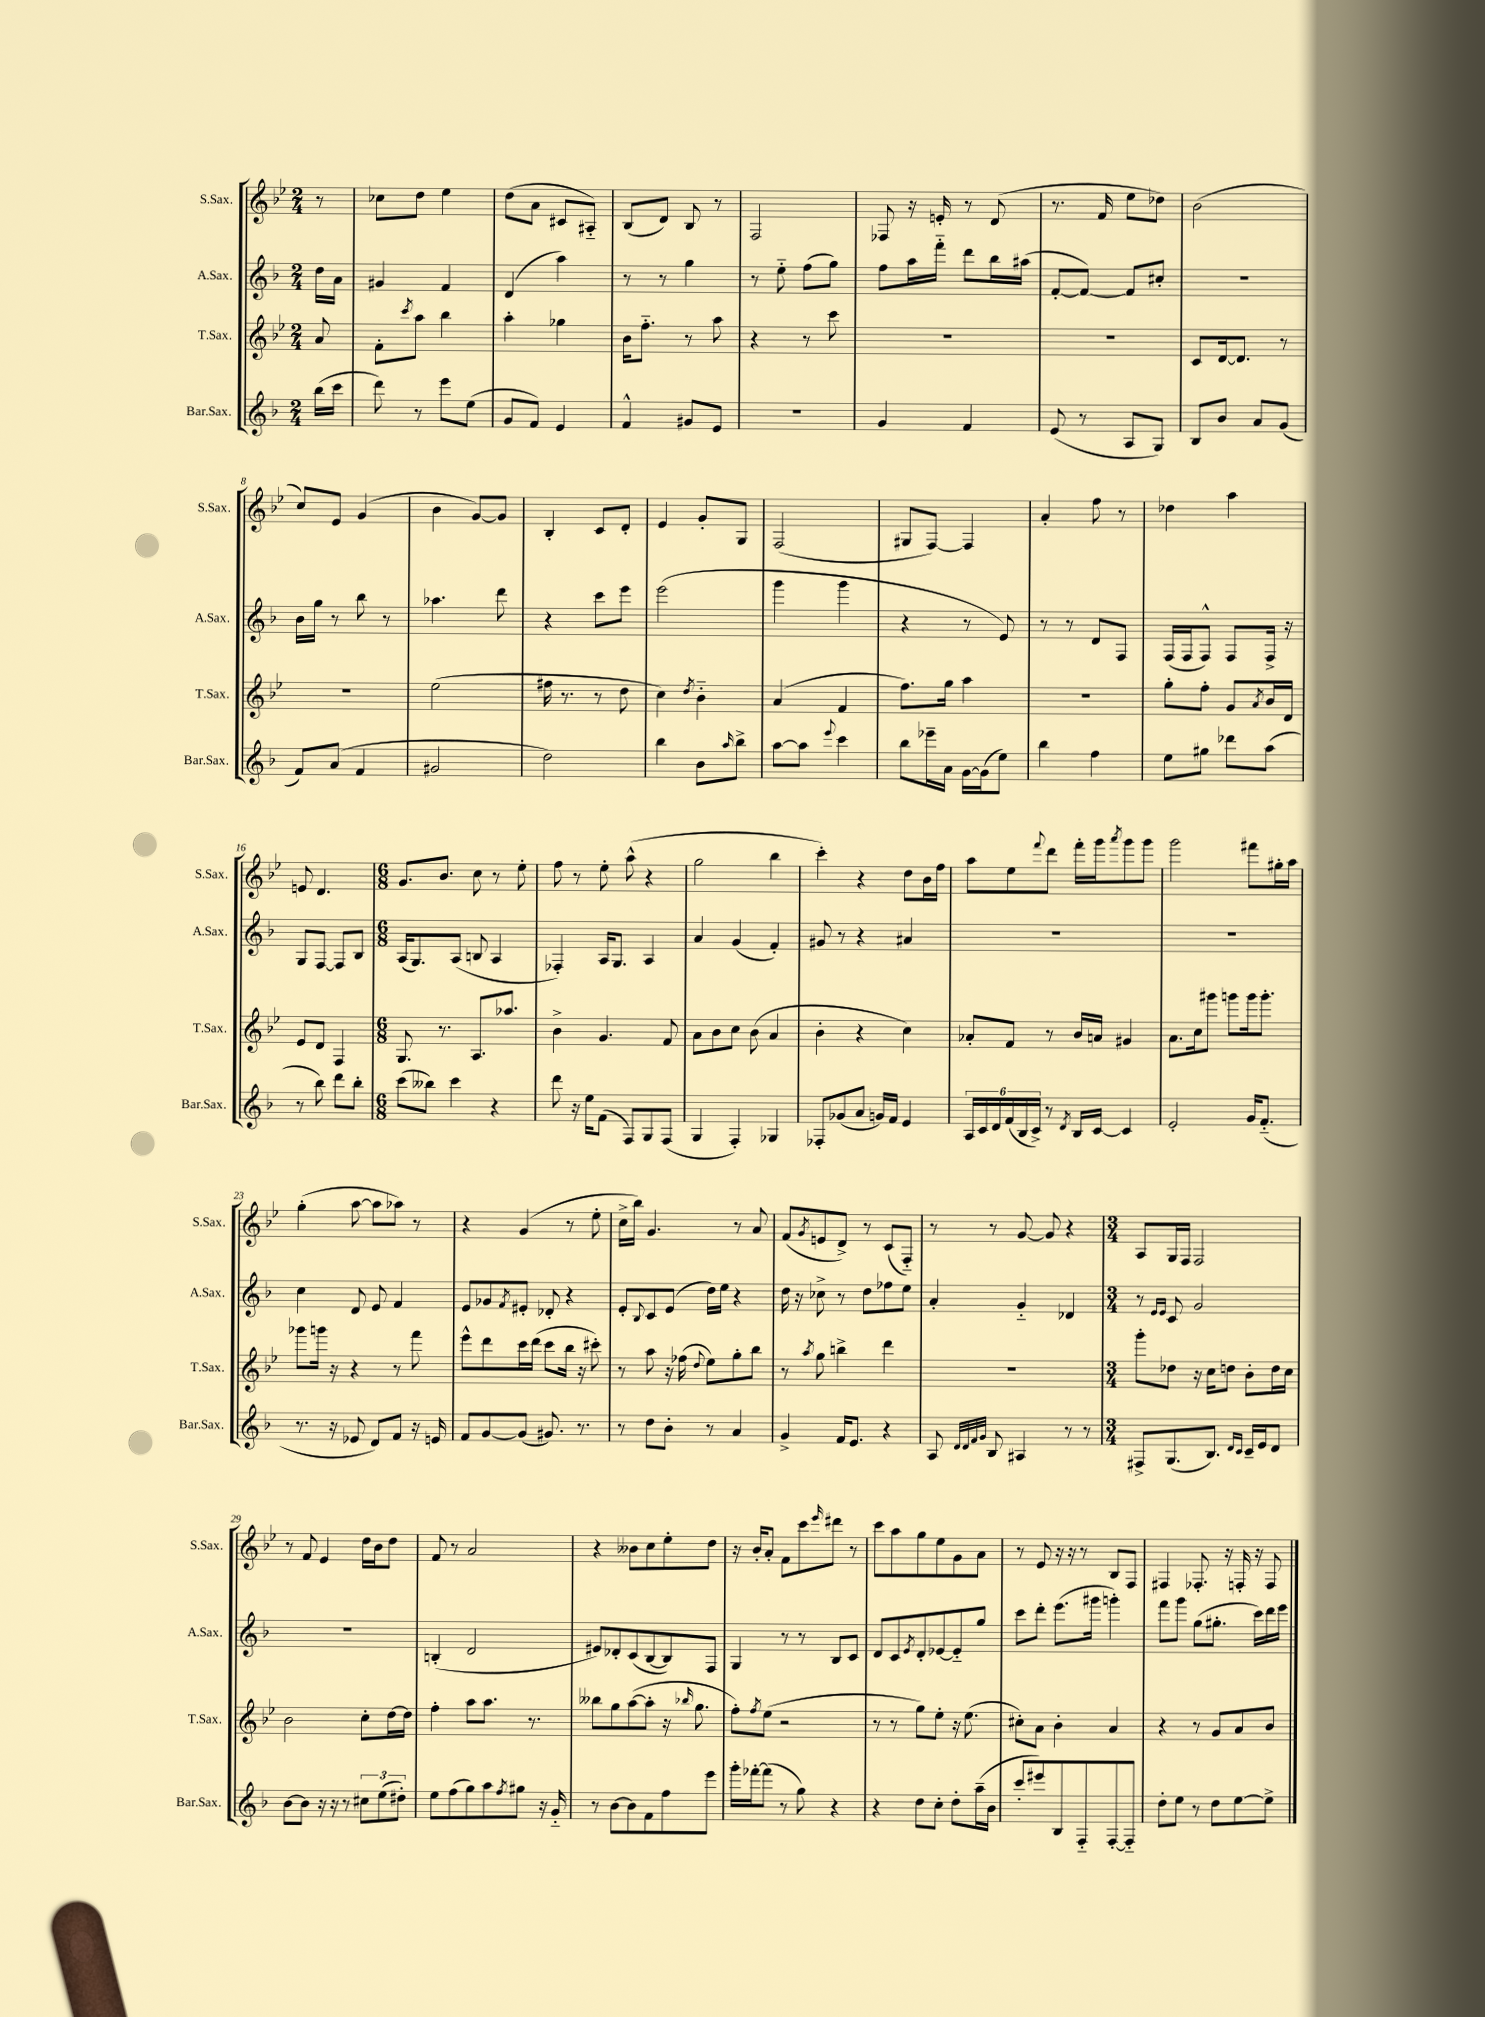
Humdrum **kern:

**kern	**kern	**kern	**kern
*part4	*part3	*part2	*part1
*staff4	*staff3	*staff2	*staff1
*I"Bar.Sax.	*I"T.Sax.	*I"A.Sax.	*I"S.Sax.
*I'Bar.Sax.	*I'T.Sax.	*I'A.Sax.	*I'S.Sax.
*clefG2	*clefG2	*clefG2	*clefG2
*k[b-]	*k[b-e-]	*k[b-]	*k[b-e-]
*M2/4	*M2/4	*M2/4	*M2/4
=	=	=	=
(16bb-\LL	8a/	16dd\LL	8r
16ccc\JJ	.	16a\JJ	.
=1	=1	=1	=1
8ddd\)	8f'\L	4g#X/	8cc-X\L
.	8qccc/	.	.
8r	8aa\J	.	8dd\J
8eee\L	4bb-\	4f/	4ee-\
(8ee\J	.	.	.
=2	=2	=2	=2
8g/L	4aa'\	(4d/	(8dd\L
8f/J)	.	.	8a\J
4e/	4gg-X\	4aa\)	8c#X/L
.	.	.	8A#X/J)
=3	=3	=3	=3
4f^^/	16b-\KL	8r	(8B-/L
.	8.ff\J	.	.
.	.	8r	8d/J)
8g#X/L	8r	4gg\	8B-/
8e/J	8aa\	.	8r
=4	=4	=4	=4
2r	4r	8r	2F/
.	.	8ee\	.
.	8r	(8ff\L	.
.	8ccc\	8gg\J)	.
=5	=5	=5	=5
4g/	2r	8ff\L	8F-X/
.	.	16aa\L	16r
.	.	16fff\JJ	16en'/
4f/	.	8ddd\L	8r
.	.	16bb-\L	(8d/
.	.	(16aa#X\JJ	.
=6	=6	=6	=6
(8e/	2r	[8f'/L	8.r
8r	.	8f/J_)	.
.	.	.	16f/
8A/L	.	8f/L]	8ee-\L
8G/J)	.	8cc#X'/J	8dd-X\J)
=7	=7	=7	=7
8B-/L	8c/L	2r	(2b-\
8b-/J	[16d/k	.	.
.	8.d/J]	.	.
8a/L	.	.	.
(8g/J	8r	.	.
!!LO:LB:g=z
=8	=8	=8	=8
8f/L)	2r	16b-\LL	8cc/L)
.	.	16gg\JJ	.
(8a/J	.	8r	8e-/J
4f/	.	8bb-\	(4g/
.	.	8r	.
=9	=9	=9	=9
2g#X/	(2ee-\	4.aa-X\	4b-\
.	.	.	[8g/L)
.	.	8ddd\	8g/J]
=10	=10	=10	=10
2dd\)	16ff#X\	4r	4B-'/
.	8.r	.	.
.	8r	8ccc\L	8c/L
.	8dd\	8eee\J	8d'/J
=11	=11	=11	=11
4bb-\	4cc\)	(2eee\	4e-/
.	8qdd/	.	.
8b-\L	4b-\	.	8g'/L
16qqaa/	.	.	.
8bb-^\J	.	.	8G/J
=12	=12	=12	=12
[8aa\L	(4a/	4ggg\	(2F/
8aa\J]	.	.	.
8qqeee/	.	.	.
4ccc\	4f/	4ggg\	.
=13	=13	=13	=13
8bb-\L	8.ff\L)	4r	8G#X/L
16eee-X~\L	.	.	[8F/J)
16a\JJ	16gg\Jk	.	.
[16g\LL	4aa\	8r	4F/]
(16g\J]	.	.	.
8ee\J)	.	8e/)	.
=14	=14	=14	=14
4bb-\	2r	8r	4a'/
.	.	8r	.
4ff\	.	8d/L	8ff\
.	.	8F/J	8r
=15	=15	=15	=15
8ee\L	8gg'\L	(16F/LL	4dd-X\
.	.	16F/J	.
8gg#X\J	8ff'\J	8F^^/J)	.
8ddd-X\L	8g/L	8F/L	4aa\
.	8qa/	.	.
(8aa\J	16b-/L	16F^/Jk	.
.	16d/JJ	16r	.
!!LO:LB:g=z
=16	=16	=16	=16
8r	8e-/L	8G/L	8en/
8bb-\)	8d/J	[8F/J	4.d/
8ddd\L	4F/	8F/L]	.
8bb-'\J	.	8B-/J	.
=17	=17	=17	=17
*M6/8	*M6/8	*M6/8	*M6/8
(8ccc\L	8.G/	(16A/KL	8.g/L
.	.	8.G/)	.
8bb--X\J)	.	.	.
.	8.r	.	8.b-/J
4ccc\	.	(8A/J	.
.	8.A/L	8Bn/	8cc\
4r	.	4A/	8r
.	8.aa-X/J	.	.
.	.	.	8ee-'\
=18	=18	=18	=18
8ddd\	4b-^\	4F-X'/)	8ff\
16r	.	.	8r
16ee\KL	.	.	.
(8f\J	4.g/	16A/KL	8ee-'\
.	.	8.G/J	.
8F/L)	.	.	(8aa^^\
8G/	.	4A/	4r
(8F/J	8f/	.	.
=19	=19	=19	=19
4G/	8a\L	4a/	2gg\
.	8b-\	.	.
4F'/)	8cc\J	(4g/	.
.	(8b-\	.	.
4G-X/	4a/	4f'/)	4bb-\
=20	=20	=20	=20
8F-X'/L	4b-'\	8g#X/	4ccc'\)
(8g-X/	.	8r	.
8a/J	4r	4r	4r
16gn/LL)	.	.	.
16f/JJ	.	.	.
4e/	4cc\)	4a#X/	8dd\L
.	.	.	16b-\L
.	.	.	16ff\JJ
=21	=21	=21	=21
24A/LL	8a-X'/L	2.r	8aa\L
24c/	.	.	.
24d/	.	.	.
(24f/	8f/J	.	8ee-\
24B-/	.	.	.
24c^/JJ)	.	.	.
.	.	.	8qqfff/
8r	8r	.	8ddd\J
8qd/	.	.	.
16B-/LL	16b-/LL	.	16fff'\LL
[16c/JJ	16an/JJ	.	16ggg\J
.	.	.	8qaaa/
4c/]	4g#X/	.	8ggg\
.	.	.	8ggg\J
=22	=22	=22	=22
2e'/	8.a\L	2.r	2ggg\
.	16cc\k	.	.
.	8ggg#X\J	.	.
.	8gggn\L	.	.
16g/KL	16ggg\k	.	8fff#X\L
(8.f/J	8.ggg'\J	.	.
.	.	.	16gg#X'\L
.	.	.	16aa\JJ
!!LO:LB:g=z
=23	=23	=23	=23
8.r	8ggg-X\L	4cc\	(4gg'\
.	16gggn\Jk	.	.
16r	16r	.	.
8e-X/	4r	8d/	[8aa\
8d/L)	.	8e/	8aa\L]
8f/J	8r	4f/	8aa-X\J)
16r	8fff\	.	8r
16en/	.	.	.
=24	=24	=24	=24
8f/L	8eee-^^\L	8e/L	4r
[8g/	8ddd\	8g-X/	.
.	.	8qf/	.
(8g/J]	16ccc\L	8e#X'/J	(4g/
.	(16ddd\JJ	.	.
8.g#X/)	8ccc\L	8d-X'/	.
.	16bb-\Jk	4r	8r
8.r	16r	.	.
.	8ccc#X'\)	.	8ee-'\
=25	=25	=25	=25
8r	8r	8e'/L	16cc^\LL
.	.	.	16bb-\JJ)
.	.	8qqB-/	.
8dd\L	8aa\	8c/	4.g/
8b-'\J	16r	(8e/J	.
.	(16ff-X\	.	.
.	8qqdd/	.	.
8r	8ee-\L)	16dd\LL)	.
.	.	16ee\JJ	.
4a/	8gg'\	4r	8r
.	8bb-\J	.	8a/
=26	=26	=26	=26
4g^/	8r	16dd\	(8f/L
.	.	16r	.
.	8qaa/	.	8qg/
.	8gg\	8cc-X^\	8en/
16f/KL	4bbn^\	8r	8d^/J)
8.e/J	.	.	.
.	.	8dd\L	8r
4r	4ddd\	8ff-X\	(8c/L
.	.	8ee\J	8F/J)
=27	=27	=27	=27
8A/	2.r	4a'/	8r
32qqd/LLL	.	.	.
32qqd/	.	.	.
32qqf/	.	.	.
32qqg/JJJ	.	.	.
8B-/	.	.	8r
4A#X/	.	4g/	[8g/
.	.	.	8g/]
8r	.	4d-X/	4r
8r	.	.	.
=28	=28	=28	=28
*M3/4	*M3/4	*M3/4	*M3/4
8F#X^/L	8ggg'\L	8r	8A/L
.	.	16qqe/LL	.
.	.	16qqe/JJ	.
(8.G/	8dd-X\J	8c/	16G/L
.	.	.	16F/JJ
.	16r	2g/	2F/
8.B-/J)	16cc\KL	.	.
.	8ddn\J	.	.
16qqd/LL	.	.	.
16qqc/JJ	.	.	.
16c~/LL	8b-'\L	.	.
16e/J	.	.	.
8d/J	16dd\L	.	.
.	16cc\JJ	.	.
!!LO:LB:g=z
=29	=29	=29	=29
[8b-\L	2b-\	2.r	8r
8b-\J]	.	.	8f/
16r	.	.	4e-/
16r	.	.	.
8r	.	.	.
12cc#X\L	8cc'\L	.	16dd\LL
.	.	.	16b-\J
(12ee\	.	.	.
.	[16dd\L	.	8dd\J
12dd#X'\J)	.	.	.
.	16dd\JJ]	.	.
=30	=30	=30	=30
8ee\L	4ff'\	(4Bn'/	8f/
(8ff\	.	.	8r
8gg\)	8aa\L	2d/	2a/
8aa\	8.aa\J	.	.
8qff/	.	.	.
8gg#X\J	.	.	.
.	8.r	.	.
16r	.	.	.
16g/	.	.	.
=31	=31	=31	=31
8r	8bb--X\L	8e#X/L)	4r
[8b-\L	8gg\	8d-X'/	.
8b-\]	([8aa\	(8c/	8b--X\L
8f\	8aa'\J]	[8B-/	8cc\
8ff\	16r	8B-/])	8ee-'\
.	16qqbb-X/	.	.
.	8.gg\	.	.
8eee\J	.	8F/J	8dd\J
=32	=32	=32	=32
16ggg'\LL	8ff'\L)	4G/	16r
[16fff-X'\J	.	.	16b-'/KL
.	8qff/	.	.
(8fff-\J]	(8ee-\J	.	8a'/J
8r	2r	8r	8f\L
8gg\)	.	8r	8ccc\
.	.	.	16qqeee-/
4r	.	8B-/L	8ddd#X\J
.	.	8c/J	8r
=33	=33	=33	=33
4r	8r	8d/L	8ccc\L
.	8r	8c/	8aa\
.	.	8qe/	.
8dd\L	8gg\L)	8d'/	8gg\
8cc'\J	8ee-'\J	[8e-X/	8ee-\
8dd'\L	16r	8e-/]	8g\
.	(8.ee-\	.	.
(16aa~\L	.	8gg/J	8a\J
16b-\JJ	.	.	.
=34	=34	=34	=34
8ccc'/L	8cc#X'\L)	8ccc\L	8r
8eee#X/)	8a\J	8ddd'\J	8e-/
8B-/	4b-'\	(8.eee\L	16r
.	.	.	16r
8F/	.	.	8r
.	.	16ggg#X\Jk	.
[8F'/	4a/	4gggn'\)	8B-/L
8F/J]	.	.	8F/J
=35	=35	=35	=35
8dd'\L	4r	8fff\L	4F#X/
8ee\J	.	8ggg\J	.
8r	8r	(8gg\L	8.F-X'/
8dd\L	8g/L	8.gg#X'\J	.
.	.	.	16r
[8ee\	8a/	.	16Fn'/
.	.	16ccc\LL)	16r
8ee^\J]	8b-/J	16ddd\	8F/
.	.	16eee\JJ	.
==	==	==	==
*-	*-	*-	*-
